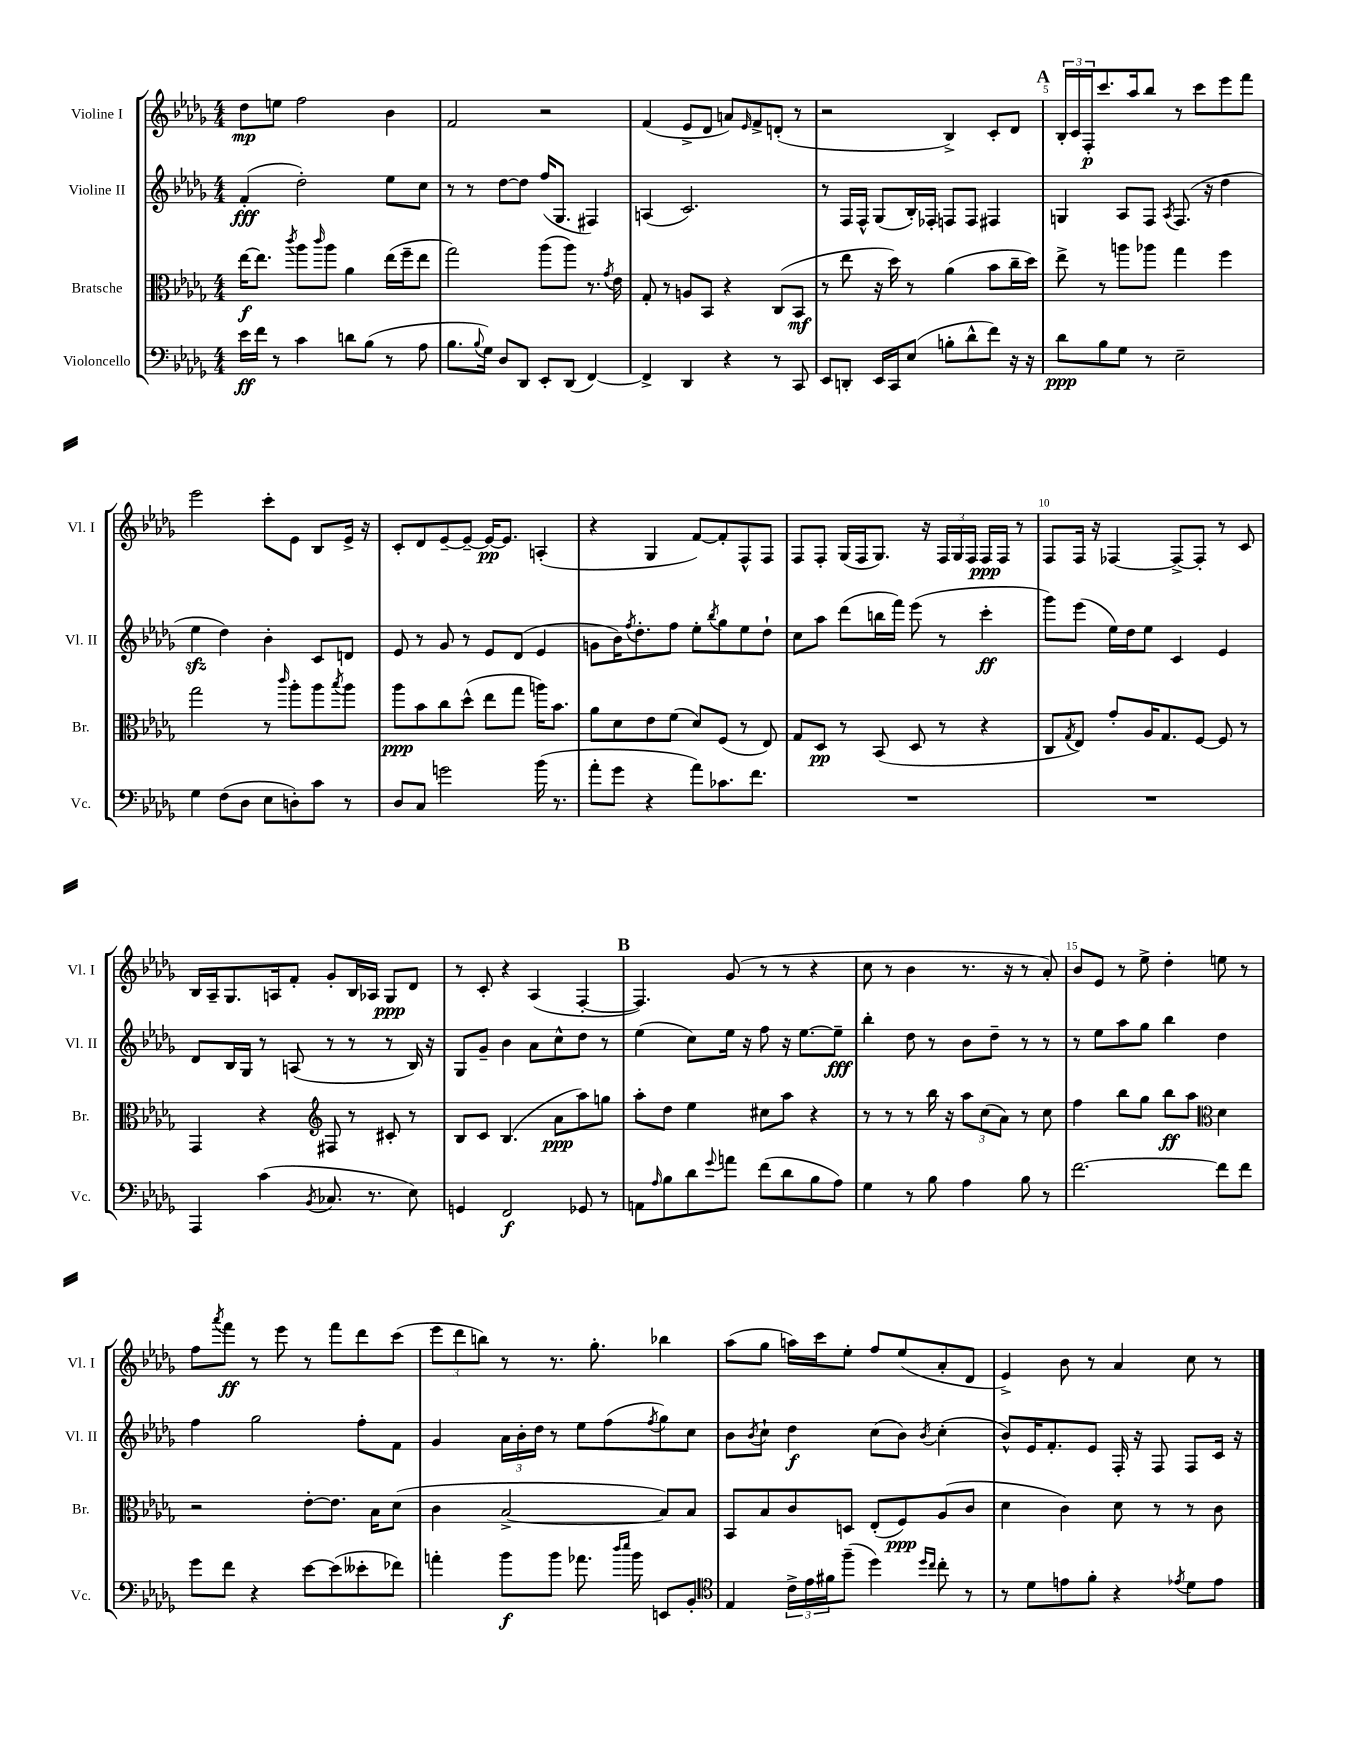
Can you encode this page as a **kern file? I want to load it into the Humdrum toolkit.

**kern	**kern	**kern	**kern
*staff4	*staff3	*staff2	*staff1
*clefF4	*clefC3	*clefG2	*clefG2
*k[b-e-a-d-g-]	*k[b-e-a-d-g-]	*k[b-e-a-d-g-]	*k[b-e-a-d-g-]
*M4/4	*M4/4	*M4/4	*M4/4
16e-\LL	[16ee-\LK	(4f'/	8dd-\L
16f\JJ	8.ee-\]J	.	.
8r	.	.	8ee\J
.	8qccc/	.	.
4c\	8aa-\L	2dd-'\)	2ff\
.	16qqccc/	.	.
.	8aa-\J	.	.
8d\L	4a-\	.	.
(8B-\J	.	.	.
8r	(16ee-\LL	8ee-\L	4b-\
.	16ff~\J	.	.
8A-\	8ee-\J	8cc\J	.
=	=	=	=
8.B-\L	2gg-\)	8r	2f/
.	.	8r	.
8qqB-/	.	.	.
16G-\Jk)	.	.	.
8D-/L	.	[8dd-\L	.
8DD-/J	.	8dd-\]J	.
8EE-'/L	(8aa-\L	(16ff/LK	2r
.	.	8.G-/J	.
(8DD-/J	8aa-\J)	.	.
[4FF/)	8.r	4F#/)	.
.	8qg-/	.	.
.	16e-\	.	.
=	=	=	=
4FF^/]	8G-'/	(4A/	(4f/
.	8r	.	.
4DD-/	8A/L	2.c/)	8e-^/L
.	8BB-/J	.	8d-/J
4r	4r	.	8a/L)
.	.	.	16qqe-/
.	.	.	8f^/
8r	(8C/L	.	(8d'/J
8CC/	8BB-/J	.	8r
=	=	=	=
8EE-/L	8r	8r	2r
8DD'/J	8ee-\	16F/LL	.
.	.	16F^^/JJ	.
16EE-/LL	16r	(8G-/L	.
16CC/J	16dd-\)	.	.
(8E-/J	8r	16B-'/L)	.
.	.	16F-'/JJ	.
8B'\L	(4a-\	8F/L	4B-^/)
8d-^^\	.	8F/J	.
8f\J)	8b-\L	4F#/	8c'/L
16r	16cc~\L	.	8d-/J
16r	16dd-\JJ)	.	.
=	=	=	=
8d-\L	8ee-^\	4G/	24B-'/LL
.	.	.	24c/
.	.	.	24F'/J
8B-\	8r	.	8.ccc/
8G-\J	8aa\L	8A-/L	.
.	.	.	16aa-/k
8r	8aa-\J	8F/J	8bb-/J
.	.	8qA-/	.
2E-~\	4gg-\	(8.F/	8r
.	.	.	8ccc\L
.	.	16r	.
.	4ff\	4dd-\	8eee-\
.	.	.	8fff\J
=	=	=	=
4G-\	2gg-\	4ee-\	2eee-\
(8F\L	.	4dd-\)	.
8D-\J	.	.	.
8E-\L	8r	4b-'\	8ccc'\L
.	16qqccc/	.	.
8D'\)	8aa-'\L	.	8e-\J
8c\J	8aa-\	8c/L	8B-/L
.	8qbb-/	.	.
8r	8aa-\J	8d/J	16e-^/Jk
.	.	.	16r
=	=	=	=
8D-/L	8aa-\L	8e-/	8c'/L
8C/J	8b-\	8r	8d-/
2g\	8cc\	8g-/	[8e-~/
.	(8dd-^^\J	8r	8e-~/_J
.	8ee-\L	8e-/L	16e-/_LK
.	.	.	8.e-/]J
.	8gg-\J	(8d-/J	.
(16b-\	16aa\LK)	4e-/	(4A'/
8.r	8.b-\J	.	.
=	=	=	=
8a-'\L	8a-\L	8g\L	4r
8g-\J	8d-\	16b-\K)	.
.	.	8qff/	.
.	.	8.dd-'\	.
4r	8e-\	.	4G-/
.	(8f\J	8ff\J	.
8a-\L)	8d-/L)	8ee-'\L	[8f/L)
.	.	8qbb-/	.
8.c-\	(8F/J	8gg-\	8f'/]
.	8r	8ee-\	8F^^/
8.f\J	.	.	.
.	8E-/)	8dd-`\J	8F/J
=	=	=	=
1r	8G-/L	8cc\L	8F/L
.	8D-/J	8aa-\J	8F'/J
.	8r	(8ddd-\L	(16G-/LL
.	.	.	16F/J
.	(8BB-/	16bb\L	8.G-/J)
.	.	16fff\JJ)	.
.	8D-/	(8eee-\	.
.	.	.	16r
.	8r	8r	24F/LL
.	.	.	24G-/
.	.	.	24F/JJ
.	4r	4ccc'\	16F/LL
.	.	.	16F/JJ
.	.	.	8r
=	=	=	=
1r	8C/L	8ggg-\L)	8F/L
.	8qG-/	.	.
.	8E-/J)	(8eee-\J	16F/Jk
.	.	.	16r
.	8g-'/L	16ee-\LL)	[4F-/
.	.	16dd-\J	.
.	16A-/K	8ee-\J	.
.	8.G-/	.	.
.	.	4c/	8F-^/_L
.	[8F/J	.	8F-'/]J
.	8F/]	4e-/	8r
.	8r	.	8c/
=	=	=	=
4AAA-/	4GG-/	8d-/L	16B-/LL
.	.	.	16A-~/J
.	.	16B-/L	8.G-/
.	.	16G-/JJ	.
(4c\	4r	8r	.
.	.	.	16A/k
.	.	(8A/	8f'/J
*	*clefG2	*	*
8qBB-/	.	.	.
8.C-/	8F#/	8r	8g-'/L
.	8r	8r	16B-/L
8.r	.	.	16A-/JJ
.	8c#'/	8r	8G-/L
8E-\)	8r	16B-/)	8d-/J
.	.	16r	.
=	=	=	=
4GG/	8B-/L	8G-/L	8r
.	8c/J	8g-~/J	8c'/
2FF/	(4.B-/	4b-\	4r
.	.	8a-\L	(4A-/
.	8a-\L	8cc^^\	.
8GG-/	8aa-\)	8dd-\J	[4F'/
8r	8gg\J	8r	.
=	=	=	=
8AA\L	8aa-'\L	(4ee-\	4.F/])
16qqA-/	.	.	.
8B-\	8dd-\J	.	.
8d-\	4ee-\	8cc\L)	.
8qqg-/	.	.	.
8a\J	.	16ee-\Jk	(8g-/
.	.	16r	.
(8f\L	8cc#\L	8ff\	8r
8d-\	8aa-\J	16r	8r
.	.	[8.ee-\L	.
8B-\	4r	.	4r
8A-\J)	.	8ee-~\]J	.
=	=	=	=
4G-\	8r	4bb-'\	8cc\
.	8r	.	8r
8r	8r	8dd-\	4b-\
8B-\	16bb-\	8r	.
.	16r	.	.
4A-\	12aa-\L	8b-\L	8.r
.	(12cc\	.	.
.	.	8dd-~\J	.
.	12a-\J)	.	.
.	.	.	16r
8B-\	8r	8r	8r
8r	8cc\	8r	8a-'/)
=	=	=	=
[2.f\	4ff\	8r	8b-/L
.	.	8ee-\L	8e-/J
.	8bb-\L	8aa-\	8r
.	8gg-\J	8gg-\J	8ee-^\
.	8bb-\L	4bb-\	4dd-'\
.	8aa-\J	.	.
*	*clefC3	*	*
8f\]L	4d-\	4dd-\	8ee\
8f\J	.	.	8r
=	=	=	=
8g-\L	2r	4ff\	8ff\L
.	.	.	8qaaa-/
8f\J	.	.	8fff\J
4r	.	2gg-\	8r
.	.	.	8eee-\
[8e-\L	[8e-'\L	.	8r
(8e-\]	8.e-\]J	.	8fff\L
8e--'\	.	8ff'\L	8ddd-\
.	16B-\LK	.	.
8f-\J)	(8d-\J	8f\J	(8ccc\J
=	=	=	=
4a'\	4c\	4g-/	12eee-\L
.	.	.	12ddd-\
.	.	.	12bb\J)
8b-\L	[2B-^/	24a-\LL	8r
.	.	24b-'\	.
.	.	24dd-\JJ	.
8b-\J	.	8r	8.r
8.a-\	.	8ee-\L	.
.	.	.	8.gg-'\
.	.	(8ff\	.
16qqdd-/LL	.	.	.
16qqee-/JJ	.	.	.
16b-\	.	.	.
.	.	8qff/	.
8EE/L	8B-/]L)	8gg-\)	4bb-\
8BB-'/J	8B-/J	8cc\J	.
=	=	=	=
*clefC4	*	*	*
4E-/	8BB-/L	8b-\L	(8aa-\L
.	.	8qb-/	.
.	8B-/	8cc`\J	8gg-\J
24c^\LL	8c/	4dd-\	16aa\LL)
24e-\	.	.	.
.	.	.	16ccc\J
24f#\J	.	.	.
(8ff~\J	8D/J	.	8ee-'\J
4dd-\)	(8E-'/L	(8cc\L	8ff/L
.	8F/)	8b-\J)	(8ee-/
16qqdd-/LL	.	.	.
16qqcc/JJ	.	8qb-/	.
8cc'\	(8A-/	(4cc'\	8a-'/
8r	8c/J	.	8d-/J
=	=	=	=
8r	4d-\	8b-^^/L)	4e-^/)
8d-\L	.	16e-/K	.
.	.	8.f'/	.
8e\	4c\)	.	8b-\
8f'\J	.	8e-/J	8r
4r	8d-\	16F'/	4a-/
.	.	16r	.
.	8r	8F/	.
8qe-/	.	.	.
8d-\L	8r	8F/L	8cc\
8e-\J	8c\	16c/Jk	8r
.	.	16r	.
==	==	==	==
*-	*-	*-	*-
